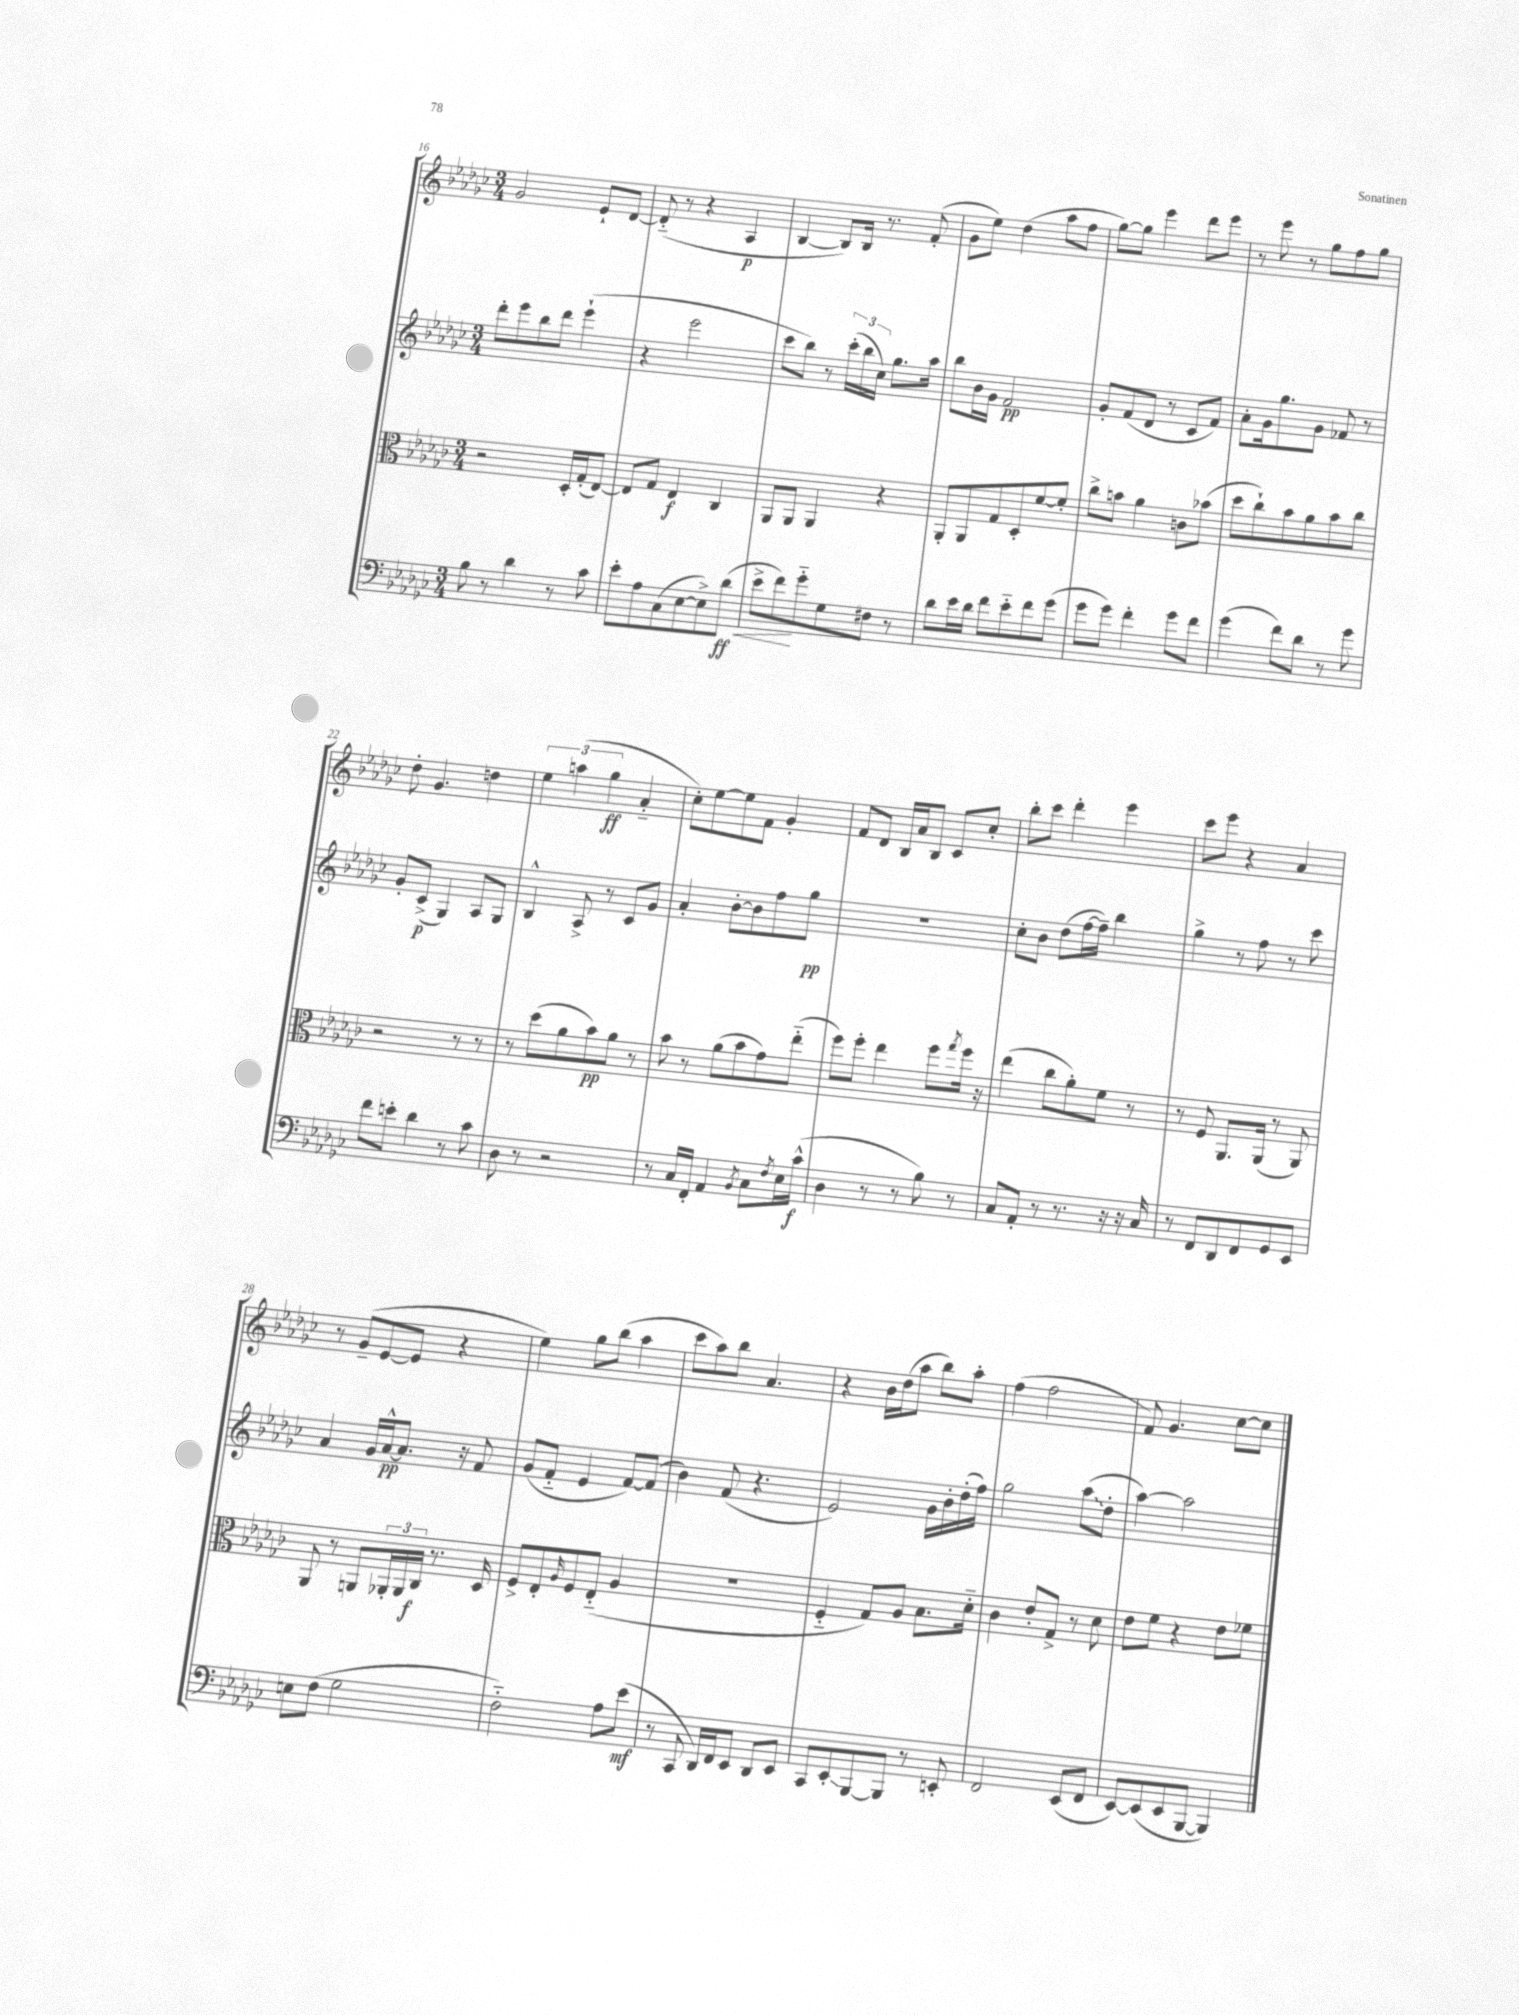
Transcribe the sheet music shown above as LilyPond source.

<<
\new StaffGroup <<
\new Staff = "s0" {
    \clef treble \key ges \major \numericTimeSignature \time 3/4
    ges'2 ees'8-! des'8~ |
    des'8-_( r8 r4 aes4\p |
    bes4~ bes8) bes16 r8. f'8-.( |
    ges'8 ees''8) des''4( aes''8 f''8 |
    ges''8~) ges''8 ees'''4 des'''8 ees'''8 |
    r8 ees'''8 r8 ges''8 f''8 ges''8 |
    des''8-. ges'4. d''4 |
    \tuplet 3/2 { ees''4 a''4( ges''4\ff } aes'4-_ |
    ces''8-.) ees''8~ ees''8 f'8 ges'4-. |
    f'8 des'8 bes16 aes'16 bes8 ces'8 ces''8-. |
    bes''8-. ces'''8 des'''4-. ees'''4 |
    ces'''8 ees'''8 r4 aes'4 |
    r8 ges'8--( ees'8~ ees'8 r4 |
    ees''4) ges''8 bes''8( aes''4 |
    ces'''8 aes''8) bes''8 aes'4. |
    r4 bes'16 des''16( aes''8 bes''8) aes''8-. |
    f''4( f''2 |
    f'8) ges'4. ces''8~ ces''8 \bar "|." |
}
\new Staff = "s1" {
    \clef treble \key ges \major \numericTimeSignature \time 3/4
    des'''8-. ees'''8 bes''8 des'''8 ees'''4-!( |
    r4 ees'''2 |
    ces'''8 bes''8) r8 \tuplet 3/2 { ces'''16-.( bes''16 ces''16) } ges''8. aes''16 |
    bes''8 bes'16 ges'16 f'2\pp |
    ges'8-. f'8( des'8 r8 ces'8 f'8) |
    aes'8-. ges'16 ges''8. ges'8 fes'8 r8 |
    ges'8-. ces'8->\p( ges4) aes8 ges8 |
    bes4-^ aes8-> r8 ces'8 ges'8 |
    aes'4-. bes'8~-. bes'8 f''8 ges''8\pp |
    R2. |
    ces''8-. bes'8 des''8( f''16~ f''16--) bes''4 |
    ges''4-> r8 f''8 r8 ces'''8 |
    aes'4 ges'16 aes'16~-^\pp aes'8. r16 f'8 |
    ges'8( f'8-_ ees'4 f'8~) f'8( |
    bes'4) f'8( r4. |
    ees'2) ges'16 bes'16-. des''16-.( f''16) |
    ges''2 \once \override Glissando.style = #'zigzag aes''8\glissando( des''8-. |
    aes''4~) aes''2 \bar "|." |
}
\new Staff = "s2" {
    \clef alto \key ges \major \numericTimeSignature \time 3/4
    r2 des16-. ges16-.( ees8~) |
    ees8 ges8 ees4\f ces4 |
    aes,8 aes,8 aes,4 r4 |
    aes,8-. aes,8 ges8 des8-. f'8~ f'8-. |
    ces''8-> b'8 aes'4 c'8 bes'8( |
    des''8 ces''8-!) bes'8 aes'8 bes'8 ces''8 |
    r2 r8 r8 |
    r8 des''8( aes'8 bes'8\pp) aes'8 r8 |
    bes'8 r8 aes'8( bes'8 ges'8) ees''8-_( |
    f''8) f''8-. ees''4 f''8 \acciaccatura { ges''8 } f''16 r16 |
    ees''4( ces''8 aes'8-.) f'8 r8 |
    r8 f8 aes,8. aes,16( r8 aes,8) |
    aes,8 r8 a,8 \tuplet 3/2 { aes,16-. aes,16 ces16\f } r8. des16 |
    f8-> ees8-. \grace { aes16 } f8 ees8-_( aes4 |
    R2. |
    f4-_ ges8) aes8 bes8. des'16-_ |
    ces'4 ees'8-. ges8-> r8 des'8 |
    ees'8 f'8 r4 ees'8 fes'8 \bar "|." |
}
\new Staff = "s3" {
    \clef bass \key ges \major \numericTimeSignature \time 3/4
    bes8 r8 des'4 r8 ces'8 |
    ees'8-. aes8 ces8( ees8~ ees8->) des'8\ff\<( |
    ees'8-> f'8\!) ges'8-_ ges8 fis8 r8 |
    des'8 ees'16 des'16 f'8 ees'8-_ f'8 ges'8( |
    ges'8 ges'8) f'4-. ges'8 f'8 |
    ges'4( f'8) des'8 r8 ges'8 |
    f'8 e'8-. des'4 r8 ces'8 |
    des8 r8 r2 |
    r8 ces16 f,16-. aes,4 \acciaccatura { bes,8 } ces8 \acciaccatura { f8 } ees16 ces'16-^\f( |
    des4 r8 r8 bes8) r8 |
    ces8 aes,8-. r8 r8. r16 r16 ces16 |
    r8 f,8 des,8 f,8 ges,8 ees,8 |
    e8 f8( ges2 |
    f2-_) aes8 ees'8\mf( |
    r8 ces,8 des,16) f,16 ees,8 des,8 ees,8 |
    ces,8 ees,8-.\glissando bes,,8~ bes,,8 r8 e,8-. |
    f,2 ees,8( f,8 |
    ees,8~) ees,8( ees,8 bes,,8~ bes,,4) \bar "|." |
}
>>
>>
\layout { \context { \Score currentBarNumber = #16 } }
